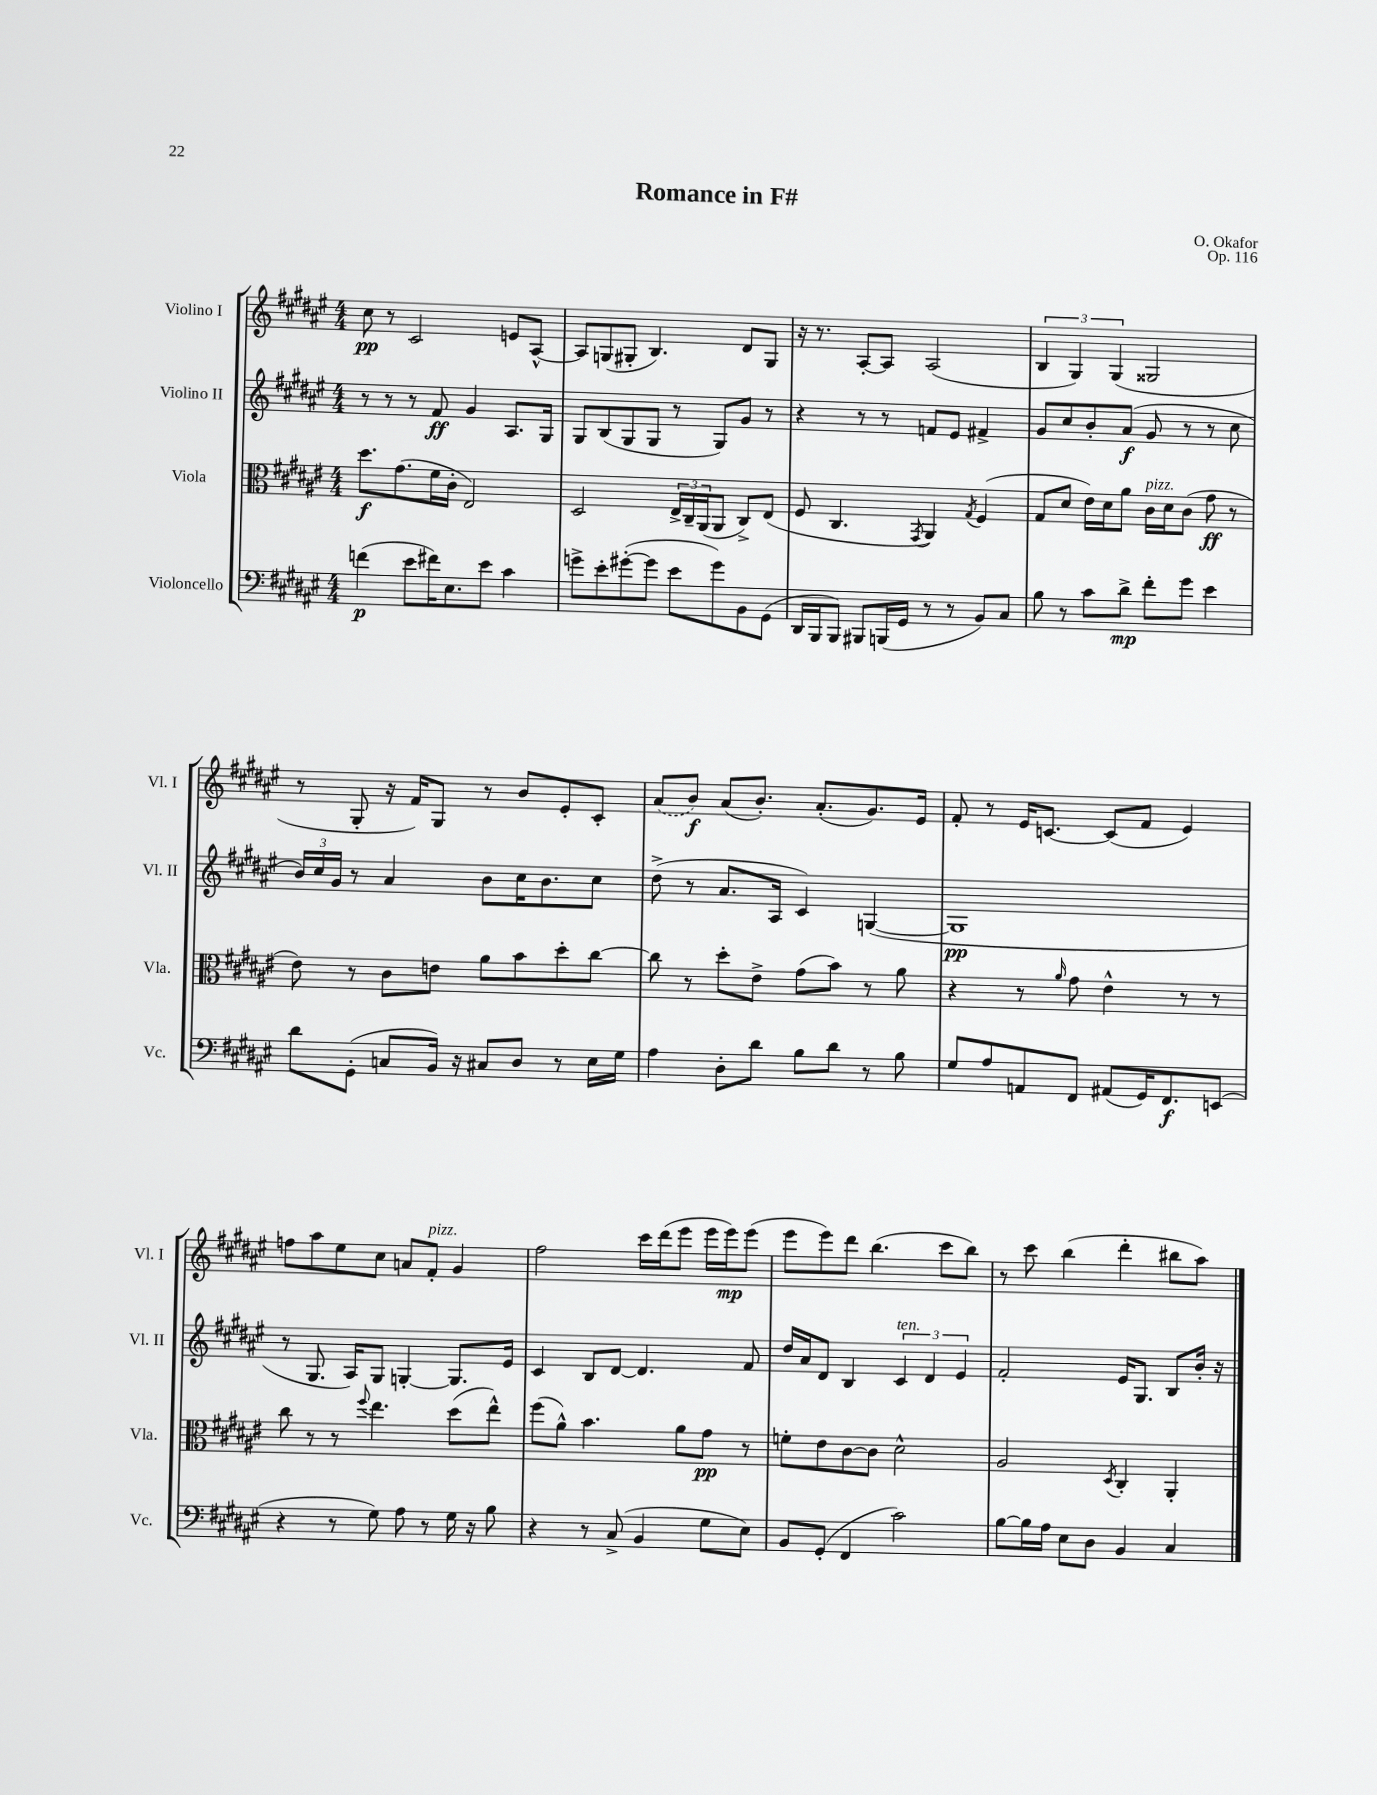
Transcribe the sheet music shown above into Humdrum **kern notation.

**kern	**dynam	**kern	**dynam	**kern	**dynam	**kern	**dynam
*part4	*part4	*part3	*part3	*part2	*part2	*part1	*part1
*staff4	*staff4	*staff3	*staff3	*staff2	*staff2	*staff1	*staff1
*I"Violoncello	*	*I"Viola	*	*I"Violino II	*	*I"Violino I	*
*I'Vc.	*	*I'Vla.	*	*I'Vl. II	*	*I'Vl. I	*
*clefF4	*	*clefC3	*	*clefG2	*	*clefG2	*
*k[f#c#g#d#a#e#]	*	*k[f#c#g#d#a#e#]	*	*k[f#c#g#d#a#e#]	*	*k[f#c#g#d#a#e#]	*
*M4/4	*	*M4/4	*	*M4/4	*	*M4/4	*
=1	=1	=1	=1	=1	=1	=1	=1
(4fn\	p	8.dd#\L	f	8r	.	8cc#\	pp
.	.	.	.	8r	.	8r	.
.	.	(8.g#\	.	.	.	.	.
8e#\L	.	.	.	8r	.	2c#/	.
16f#X\K)	.	16f#\L	.	8f#/	ff	.	.
8.E#\	.	16c#'\JJ	.	.	.	.	.
.	.	2E#/)	.	4g#/	.	.	.
8e#\J	.	.	.	.	.	.	.
4c#\	.	.	.	8.A#/L	.	8en/L	.
.	.	.	.	.	.	[8A#^^/J	.
.	.	.	.	16G#/Jk	.	.	.
=2	=2	=2	=2	=2	=2	=2	=2
8gn^\L	.	2D#/	.	8G#/L	.	8A#/L]	.
8e#'\	.	.	.	(8B/	.	(8Gn/	.
([8g#X'\	.	.	.	8G#/	.	8G#X'/J	.
8g#\J]	.	.	.	8G#/J	.	4.B/)	.
8e#\L	.	24E#^/LL	.	8r	.	.	.
.	.	24C#~/	.	.	.	.	.
.	.	(24AA#/J	.	.	.	.	.
8g#\)	.	8AA#/J	.	8G#/L)	.	.	.
8BB\	.	8C#^/L)	.	8g#/J	.	8d#/L	.
(8GG#\J	.	(8E#/J	.	8r	.	8G#/J	.
=3	=3	=3	=3	=3	=3	=3	=3
16DD#/LL	.	8F#/	.	4r	.	16r	.
16BBB/J	.	.	.	.	.	8.r	.
8BBB/J)	.	4.C#/	.	.	.	.	.
8BBB#X/L	.	.	.	8r	.	[8A#'/L	.
(16BBBn/L	.	.	.	8r	.	8A#/J]	.
16GG#/JJ	.	.	.	.	.	.	.
.	.	8qGG#/	.	.	.	.	.
8r	.	4AA#/)	.	8fn/L	.	(2A#/	.
8r	.	.	.	8e#/J	.	.	.
.	.	8qG#/	.	.	.	.	.
8BB/L)	.	(4F#/	.	4f#X^/	.	.	.
8C#/J	.	.	.	.	.	.	.
=4	=4	=4	=4	=4	=4	=4	=4
8B\	.	8G#/L	.	8g#/L	.	6B/	.
8r	.	8d#/J	.	8cc#/	.	.	.
.	.	.	.	.	.	6G#/)	.
8c#\L	.	16e#\LL)	.	8b'/	.	.	.
.	.	16d#\J	.	.	.	.	.
.	.	.	.	.	.	(6G#/	.
8d#^\J	mp	8a#\J	.	(8a#/J	f	.	.
!	!	!LO:TX:a:i:t=pizz.	!	!	!	!	!
8f#'\L	.	16c#\LL	.	8g#/	.	2G##X/	.
.	.	16d#\J	.	.	.	.	.
8g#\J	.	(8c#\J	.	8r	.	.	.
4e#\	.	8g#\	ff	8r	.	.	.
.	.	8r	.	8cc#\	.	.	.
!!LO:LB:g=z
=5	=5	=5	=5	=5	=5	=5	=5
8d#\L	.	8e#\)	.	24b/LL)	.	8r	.
.	.	.	.	24cc#/	.	.	.
.	.	.	.	24g#/JJ	.	.	.
(8GG#'\J	.	8r	.	8r	.	8G#'/	.
8Cn/L	.	8c#\L	.	4a#/	.	16r	.
.	.	.	.	.	.	16f#/KL)	.
16BB/Jk)	.	8en\J	.	.	.	8G#/J	.
16r	.	.	.	.	.	.	.
8C#X/L	.	8a#\L	.	8b\L	.	8r	.
8D#/J	.	8b\	.	16cc#\K	.	8b/L	.
.	.	.	.	8.b\	.	.	.
8r	.	8dd#'\	.	.	.	8e#'/	.
16E#\LL	.	[8cc#\J	.	8cc#\J	.	8c#'/J	.
16G#\JJ	.	.	.	.	.	.	.
=6	=6	=6	=6	=6	=6	=6	=6
4A#\	.	8cc#\]	.	(8dd#^\	.	(8a#/L	.
.	.	8r	.	8r	.	8b/J)	f
8D#'\L	.	8dd#'\L	.	8.a#/L	.	(8a#/L	.
8d#\J	.	8e#^\J	.	.	.	8.b'/J)	.
.	.	.	.	16A#/Jk	.	.	.
8B\L	.	(8g#\L	.	4c#/)	.	.	.
.	.	.	.	.	.	(8.a#'/L	.
8d#\J	.	8b\J)	.	.	.	.	.
8r	.	8r	.	([4Gn/	.	8.g#/)	.
8B\	.	8a#\	.	.	.	.	.
.	.	.	.	.	.	16e#/Jk	.
=7	=7	=7	=7	=7	=7	=7	=7
8G#/L	.	4r	.	1G]	pp	8f#'/	.
8A#/	.	.	.	.	.	8r	.
8AAn/	.	8r	.	.	.	16e#/KL	.
.	.	.	.	.	.	[8.cn/J	.
.	.	16qqa#/	.	.	.	.	.
8FF#/J	.	8g#\	.	.	.	.	.
(8AA#X/L	.	4e#^^\	.	.	.	(8c/L]	.
16GG#/K)	.	.	.	.	.	8f#/J	.
8.FF#/	f	.	.	.	.	.	.
.	.	8r	.	.	.	4e#/)	.
(8EEn/J	.	8r	.	.	.	.	.
!!LO:LB:g=z
=8	=8	=8	=8	=8	=8	=8	=8
4r	.	8cc#\	.	8r	.	8ffn\L	.
.	.	8r	.	8.G#/	.	8aa#\	.
8r	.	8r	.	.	.	8ee#\	.
.	.	.	.	16A#/KL)	.	.	.
.	.	8qqff#/	.	.	.	.	.
8G#\)	.	4.ee#\	.	8G#/J	.	8cc#\J	.
8A#\	.	.	.	[4Gn'/	.	8an/L	.
!	!	!	!	!	!	!LO:TX:a:i:t=pizz.	!
8r	.	.	.	.	.	8f#'/J	.
16G#\	.	(8dd#\L	.	8.G/L]	.	4g#/	.
16r	.	.	.	.	.	.	.
8B\	.	8ee#^^\J)	.	.	.	.	.
.	.	.	.	16e#/Jk	.	.	.
=9	=9	=9	=9	=9	=9	=9	=9
4r	.	(8ff#\L	.	4c#/	.	2ff#\	.
.	.	8a#^^\J)	.	.	.	.	.
8r	.	4.b\	.	8B/L	.	.	.
(8C#^/	.	.	.	[8d#/J	.	.	.
4BB/	.	.	.	4.d#/]	.	16ccc#\LL	.
.	.	.	.	.	.	(16ddd#\J	.
.	.	8a#\L	.	.	.	8eee#\J	.
8G#\L	.	8g#\J	pp	.	.	16eee#\LL	.
.	.	.	.	.	.	16eee#\J)	mp
8E#\J)	.	8r	.	8f#/	.	(8eee#\J	.
=10	=10	=10	=10	=10	=10	=10	=10
8BB/L	.	8fn'\L	.	16dd#/LL	.	8eee#\L	.
.	.	.	.	16a#/J	.	.	.
(8GG#'/J	.	8e#\	.	8d#/J	.	8eee#\)	.
4FF#/	.	[8c#\	.	4B/	.	8ddd#\J	.
.	.	8c#\J]	.	.	.	(4.bb\	.
!	!	!	!	!LO:TX:a:i:t=ten.	!	!	!
2c#\)	.	2d#^^\	.	6c#/	.	.	.
.	.	.	.	6d#/	.	.	.
.	.	.	.	.	.	8ccc#\L	.
.	.	.	.	6e#/	.	.	.
.	.	.	.	.	.	8bb\J)	.
=11	=11	=11	=11	=11	=11	=11	=11
[8B\L	.	2A#/	.	2f#'/	.	8r	.
16B\L]	.	.	.	.	.	8ccc#\	.
16A#\JJ	.	.	.	.	.	.	.
8E#\L	.	.	.	.	.	(4bb\	.
8D#\J	.	.	.	.	.	.	.
.	.	8qD#/	.	.	.	.	.
4BB/	.	4C#'/	.	16e#/KL	.	4ddd#'\	.
.	.	.	.	8.G#/J	.	.	.
4C#/	.	4AA#'/	.	8B/L	.	8bb#X\L	.
.	.	.	.	16b'/Jk	.	8aa#\J)	.
.	.	.	.	16r	.	.	.
==	==	==	==	==	==	==	==
*-	*-	*-	*-	*-	*-	*-	*-
